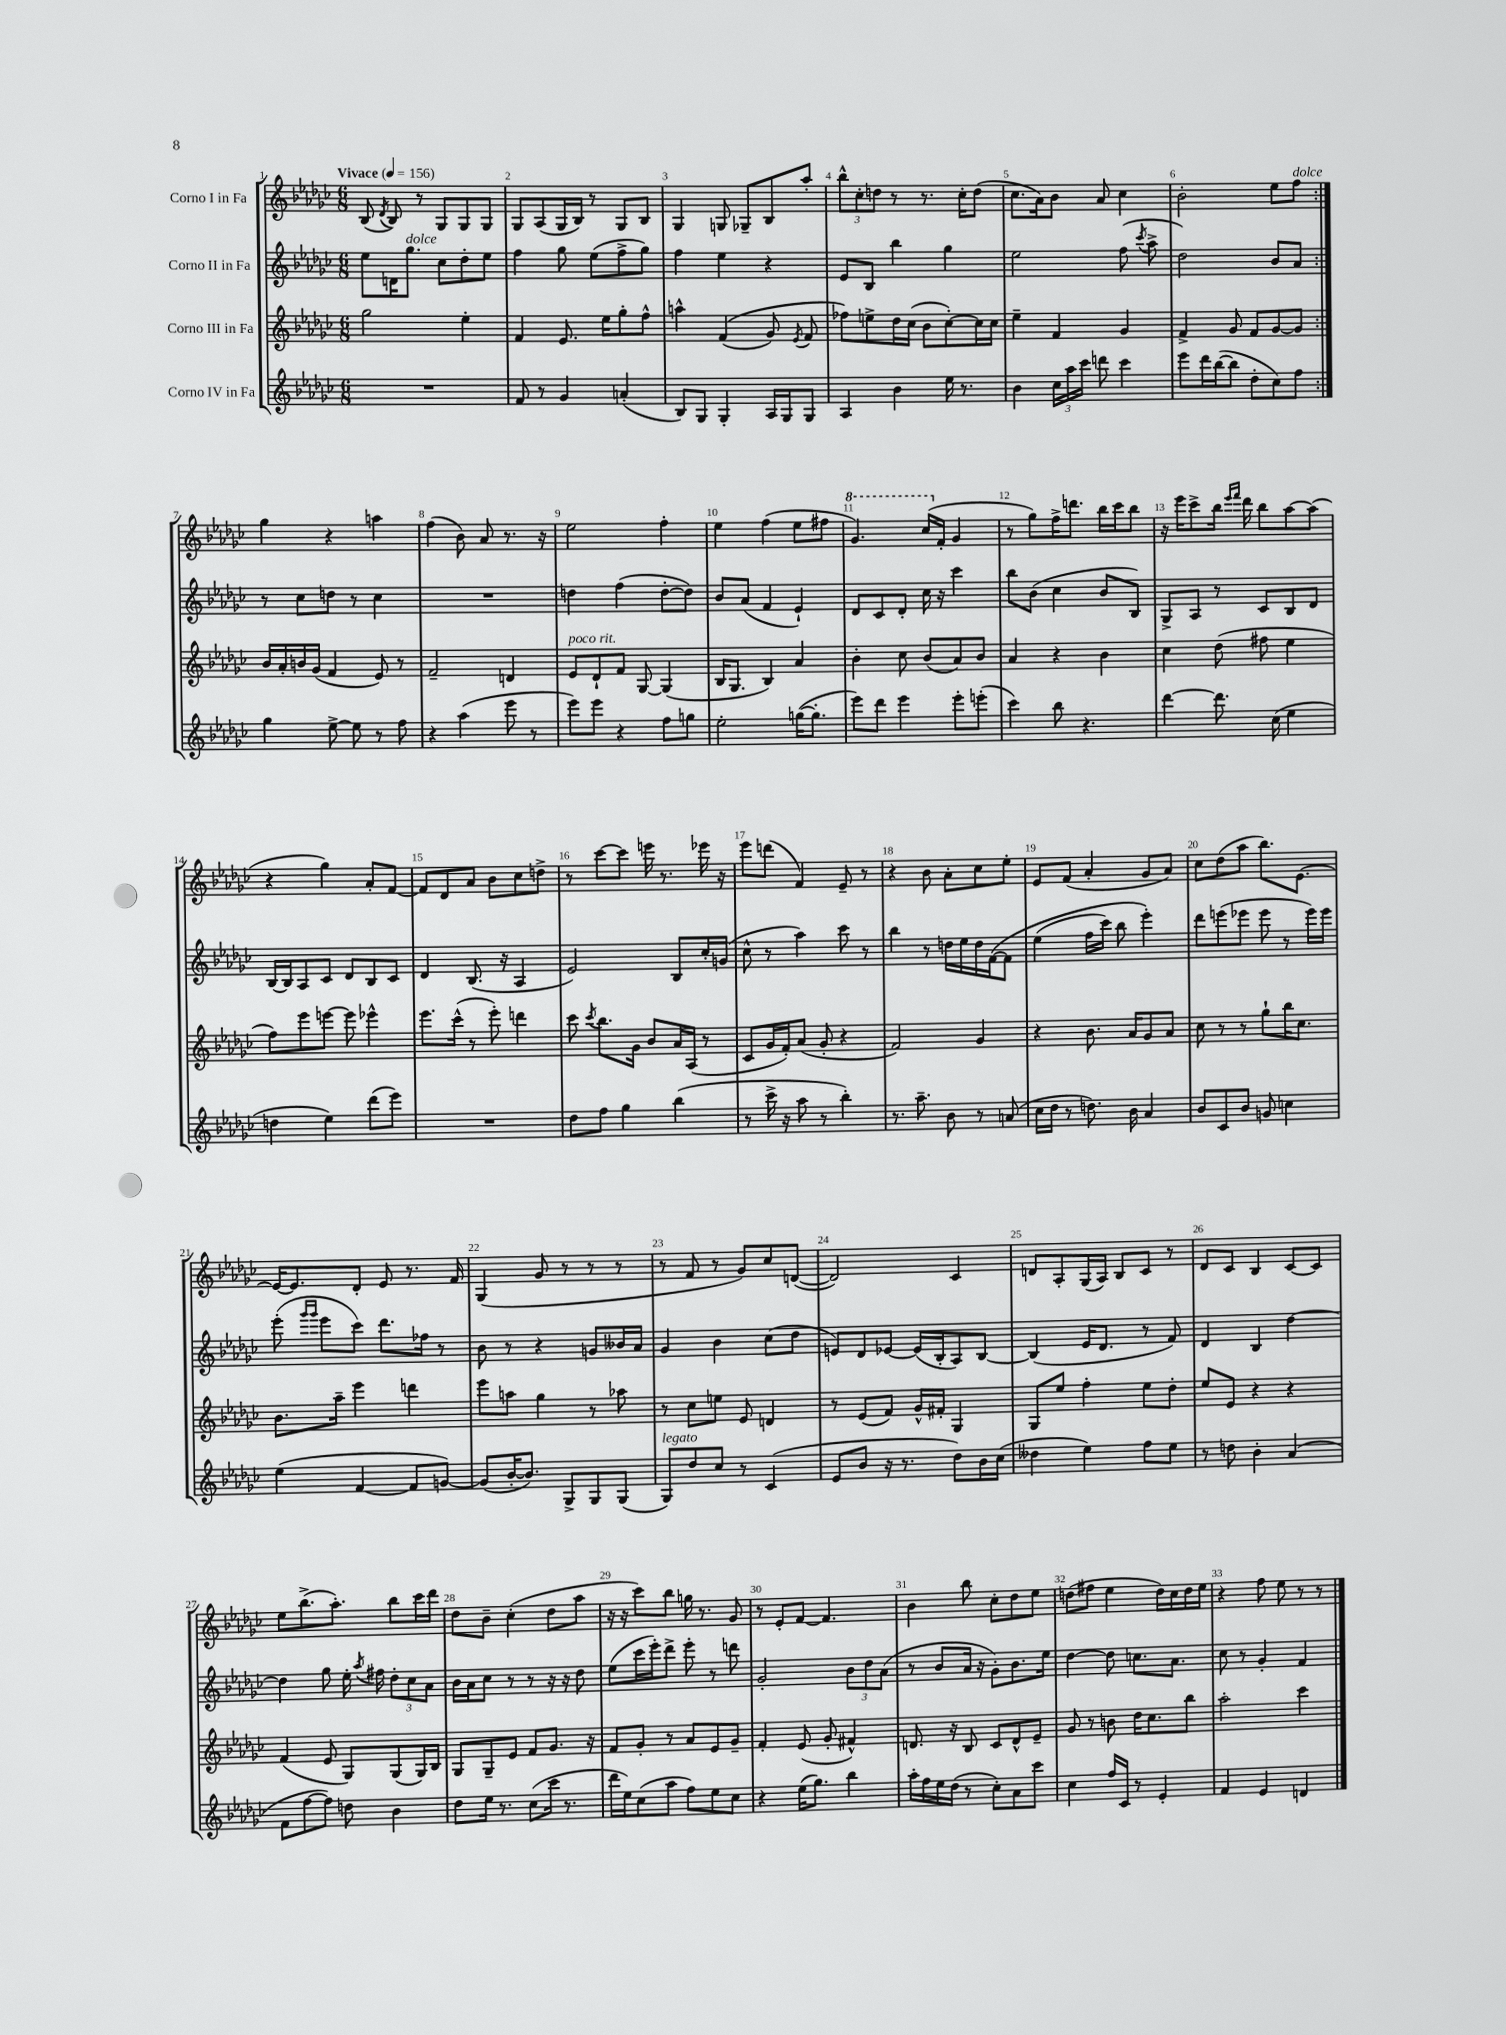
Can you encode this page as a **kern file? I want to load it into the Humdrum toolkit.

**kern	**kern	**kern	**kern
*part4	*part3	*part2	*part1
*staff4	*staff3	*staff2	*staff1
*I"Corno IV in Fa	*I"Corno III in Fa	*I"Corno II in Fa	*I"Corno I in Fa
*clefG2	*clefG2	*clefG2	*clefG2
*k[b-e-a-d-g-c-]	*k[b-e-a-d-g-c-]	*k[b-e-a-d-g-c-]	*k[b-e-a-d-g-c-]
*M6/8	*M6/8	*M6/8	*M6/8
*MM156	*MM156	*MM156	*MM156
=1	=1	=1	=1
!	!	!	!LO:TX:a:B:t=Vivace
2.r	2gg-\	8ee-\L	(8B-/
.	.	.	8qd-/
.	.	16dn\K	8B-/)
!	!	!LO:TX:a:i:t=dolce	!
.	.	8.gg-\J	.
.	.	.	8r
.	.	8cc-\L	8G-/L
.	4ee-'\	8dd-'\	8G-/
.	.	8ee-\J	8G-/J
=2	=2	=2	=2
8f/	4f/	4ff\	8G-/L
8r	.	.	(8A-/
4g-/	8.e-/	8gg-\	16G-/L
.	.	.	16B-/JJ)
.	.	(8ee-\L	8r
.	16ee-\KL	.	.
(4an'/	8gg-'\	8ff^\	8G-/L
.	8ff^^\J	8gg-\J)	8B-/J
=3	=3	=3	=3
8B-/L)	4aan^^\	4ff\	4G-/
8G-/J	.	.	.
4G-'/	((4f/	4ee-\	8Gn/
.	.	.	8G-X~/L
16A-/LL	8g-/)	4r	8B-/
16G-/J	.	.	.
.	8qe-/	.	.
8G-/J	8f/	.	8aa-'/J
=4	=4	=4	=4
4A-/	8ff-X\L)	8e-/L	12bb-^^\L
.	.	.	12cc-'\
.	8een^\	8B-/J	.
.	.	.	12ddn\J
4b-\	16dd-\L	4bb-\	8r
.	(16cc-\JJ	.	.
.	8b-\L	.	8.r
16ee-\	[8cc-'\)	4gg-\	.
8.r	.	.	16cc-'\KL
.	16cc-\L]	.	(8dd\J
.	16cc-\JJ	.	.
=5	=5	=5	=5
4b-\	4ee-~\	2ee-\	8.cc-\L
.	.	.	16a-\k)
24cc-\LL	4f/	.	8b-\J
24aa-\	.	.	.
24ccc-\JJ	.	.	.
8dddn\	.	.	8a-/
4ccc-\	4g-/	(8ff\	4cc-\
.	.	8qccc-/	.
.	.	8aa-^\	.
=6	=6	=6	=6
8eee-\L	4f^/	2dd-\)	2b-'\
16ddd-\L	.	.	.
([16bb-\J	.	.	.
8bb-\J]	8g-/	.	.
8dd-'\L	8f/L	.	.
8cc-\)	[8g-/	8b-/L	8ee-\L
!	!	!	!LO:TX:a:i:t=dolce
8ff\J	8g-/J]	8a-/J	8ff\J
!!LO:LB:g=z
=7:|!	=7:|!	=7:|!	=7:|!
4gg-\	16b-/LL	8r	4gg-\
.	16a-'/	.	.
.	16bn/	8cc-\L	.
.	(16g-/JJ	.	.
[8ee-^\	4f/	8ddn\J	4r
8ee-\]	.	8r	.
8r	8e-/)	4cc-\	4aan\
8ff\	8r	.	.
=8	=8	=8	=8
4r	2f~/	2.r	(4ff\
(4aa-\	.	.	8b-\)
.	.	.	8a-/
8eee-\	4dn/	.	8.r
8r	.	.	.
.	.	.	16r
=9	=9	=9	=9
!	!LO:TX:a:i:t=poco rit.	!	!
8eee-\L)	8e-/L	4ddn\	2ee-\
8eee-\J	8d-`/	.	.
4r	8f/J	(4ff\	.
.	[8G-/	.	.
8ff\L	(4G-/]	[8dd'\L	4ff'\
8ggn\J	.	8dd\J])	.
=10	=10	=10	=10
2ee-'\	16B-/KL	8b-/L	4ee-\
.	8.G-/J	.	.
.	.	(8a-/J	.
.	4B-/)	4f/	(4ff\
([16ggn\KL	4a-/	4e-`/)	8ee-\L
8.gg'\J]	.	.	.
.	.	.	8ff#X\J
=11	=11	=11	=11
*	*	*	*8va
8eee-\L)	4b-'\	8d-/L	4.gg-/)
8ddd-\J	.	8c-/	.
4eee-\	8cc-\	8d-'/J	.
.	(8b-/L	16cc-\	(16ccc-/LL
*	*	*	*X8va
.	.	16r	16f'/JJ
8eee-'\L	8a-/)	4ccc-\	4g-/
(8eeen'\J	8b-/J	.	.
=12	=12	=12	=12
4ccc-\)	4a-/	8bb-\L	8r
.	.	(8b-\J	8gg-\L)
8bb-\	4r	4cc-\	16ff^\K
.	.	.	8.dddn\J
4.r	.	.	.
.	4b-\	8b-/L	16bb-\LL
.	.	.	16ccc-\J
.	.	8B-/J)	8bb-\J
=13	=13	=13	=13
[4ddd-\	4cc-\	8G-^/L	16r
.	.	.	16eee-\KL
.	.	8A-/J	8ccc-^\
8.ddd-\]	(8dd-\	8r	16bb-\Jk
.	.	.	16qqeee-/LL
.	.	.	16qqfff/JJ
.	.	.	16ddd-\
.	8ff#X\	8c-/L	8bb-\L
(16cc-\	.	.	.
4ee-\	4ee-\	8B-/	[8aa-\
.	.	8d-/J	(8aa-\J]
!!LO:LB:g=z
=14	=14	=14	=14
4ddn\	8ff\L)	[16B-/LL	4r
.	.	16B-/J]	.
.	8eee-\	8A-/	.
4ee-\)	[8eeen\J	8c-/J	4gg-\)
.	8eee\]	8d-/L	.
(8ddd-\L	4eee-X^^\	8B-/	8a-'/L
8eee-\J)	.	8c-/J	[8f/J
=15	=15	=15	=15
2.r	8.eee-\L	4d-/	8f/L]
.	.	.	8d-/
.	(16ccc-^^\Jk	.	.
.	8r	(8.B-/	8a-/J
.	8eee-'\)	.	8b-\L
.	.	16r	.
.	4dddn\	4A-/	8cc-\
.	.	.	8ddn^\J
=16	=16	=16	=16
8dd-\L	8ccc-\	2e-/)	8r
.	8qccc-/	.	.
8ff\J	8.bb-\L	.	[8ccc-\L
4gg-\	.	.	8ccc-\J]
.	16g-\Jk	.	.
.	8b-/L	.	16eeen\
.	.	.	8.r
(4bb-\	16a-/L	8B-/L	.
.	(16A-/JJ	.	.
.	8r	16cc-'/L	16eee-X\
.	.	(16gn/JJ	16r
=17	=17	=17	=17
8r	8c-/L	8cc-^^\	8eee-\L
16ccc-^\	16g-/L	8r	(8dddn\J
16r	16f'/J)	.	.
8aa-\	(8a-/J	4aa-\)	4f/)
8r	8g-'/	.	.
4bb-'\)	4r	8ccc-\	8e-~/
.	.	8r	8r
=18	=18	=18	=18
8.r	2f/)	4bb-\	4r
8.aa-~\	.	.	.
.	.	8r	8b-\
8b-\	.	16ddn\LL	8a-'\L
.	.	16ee-\	.
8r	4g-/	16dd\	8cc-\
.	.	([16f\J	.
(8an/	.	8f\J]	8ee-'\J
=19	=19	=19	=19
16cc-\LL	4r	(4ee-\	8e-/L
16dd-\JJ	.	.	.
8r	.	.	(8f/J
8.ddn\)	8.b-\	16ff\LL	4a-'/
.	.	16ccc-\JJ)	.
.	.	8bb-\	.
16b-\	16a-/KL	.	.
4a-/	8g-/	4eee-'\)	8g-/L
.	8a-/J	.	8a-/J)
=20	=20	=20	=20
8b-/L	8cc-\	8ddd-\L	8cc-\L
8c-/	8r	(8eeen\	(8dd-\
8b-/J	8r	8eee-X\J	8aa-\J
8gn/	8gg-`\L	8eee-\	8.bb-\L)
4ccn\	16bb-\K	8r	.
.	8.cc-\J	.	[8.e-\J
.	.	16eee-\LL)	.
.	.	16eee-\JJ	.
!!LO:LB:g=z
=21	=21	=21	=21
(4ee-\	8.b-\L	(8eee-'\	16e-/KL_
.	.	.	8.e-/]
.	.	16qqggg-/LL	.
.	.	16qqggg-/JJ	.
.	.	8eee-\L	.
.	16aa-~\Jk	.	.
[4f/	4eee-\	8ccc-\J)	8d-'/J
.	.	8.ddd-\L	8e-/
8f/L]	4dddn\	.	8.r
.	.	16ff-X\Jk	.
[8gn/J)	.	8r	.
.	.	.	16f/
=22	=22	=22	=22
(8g/L]	8eee-\L	8b-\	(4G-/
[16b-'/K	8aan\J	8r	.
8.b-/J])	.	.	.
.	4gg-\	4r	8g-/
8G-^/L	.	.	8r
8G-/	8r	8gn/L	8r
(8G-/J	8aa-X\	16b--X/L	8r
.	.	16a-/JJ	.
=23	=23	=23	=23
!LO:TX:a:i:t=legato	!	!	!
8G-/L)	8r	4g-/	8r
8dd-/	8cc-\L	.	8f/
8cc-/J	8een\J	4b-\	8r
8r	8e-/	.	8g-/L)
(4c-/	4dn/	(8cc-\L	8cc-/
.	.	8dd-\J	([8dn/J
=24	=24	=24	=24
8e-/L	8r	8en/L)	2d/])
8b-/J	(8e-/L	8d-/	.
16r	8f/J)	[8e-X/J	.
8.r	.	.	.
.	16g-^^/LL	(16e-/LL]	.
.	16f#X'/JJ	16B-'/J	.
8dd-\L)	4G-/	8A-/)	4c-/
16b-\L	.	[8B-/J	.
(16cc-\JJ	.	.	.
=25	=25	=25	=25
4dd--X\	8G-/L	(4B-/]	8dn/L
.	8ee-/J	.	8A-'/
4ee-\)	4ff'\	16e-/KL	(16G-/L
.	.	8.d-/J	16A-/JJ)
.	.	.	8B-/L
8ff\L	8ee-\L	8r	8c-/J
8ee-\J	8dd-'\J	8f/)	8r
=26	=26	=26	=26
8r	8ee-/L	4d-/	8d-/L
8ddn\	8e-/J	.	8c-/J
4b-'\	4r	4B-/	4B-/
(4a-/	4r	[4dd-\	[8c-/L
.	.	.	8c-/J]
!!LO:LB:g=z
=27	=27	=27	=27
8f\L	(4f/	4dd-\]	8ee-\L
[8ff\	.	.	(8.bb-^\
8ff\J])	8e-/	8gg-\	.
.	.	.	8.aa-'\J)
8ddn\	8G-/L)	16ee-'\	.
.	.	8qaa-/	.
.	.	16ff#X\	.
4b-\	(8G-/	12dd-'\L	8bb-\L
.	.	12cc-\	.
.	16G-/L)	.	16ccc-\L
.	.	12a-\J	.
.	16B-/JJ	.	16ddd-\JJ
=28	=28	=28	=28
8dd-\L	8G-/L	16b-\LL	8dd-\L
.	.	16a-\J	.
16ee-\Jk	8G-~/	8cc-\J	8b-~\J
8.r	.	.	.
.	8e-/J	8r	(4cc-'\
(8cc-\L	8f/L	8r	.
16ccc-\Jk	8.g-/J	16r	8dd-\L
8.r	.	16r	.
.	.	8dd-\	8aa-\J
.	16r	.	.
=29	=29	=29	=29
16ddd-\LL	8f/L	(8ee-\L	16r
16ee-\J)	.	.	16r
(8cc-\	8g-'/J	16ccc-\L	8ccc-\L)
.	.	16eee-'\J)	.
8aa-\J	8r	8ddd-^\J	8bb-\J
8ff\L)	8a-/L	8eee-'\	16ggn\
.	.	.	8.r
8ee-\	8e-/	8r	.
8cc-\J	8g-~/J	8dddn\	8g-/
=30	=30	=30	=30
4r	4f'/	2g-'/	8r
.	.	.	8e-'/L
(16ee-\KL	(8e-/	.	[8f/J
8.gg-\J)	.	.	.
.	8g-'/	.	4.f/]
4bb-\	4f#X^^/)	12b-\L	.
.	.	12dd-\	.
.	.	(12a-\J	.
=31	=31	=31	=31
16aa-'\LL	8.dn/	8r	4b-\
16ff\	.	.	.
16ee-\	.	8b-/L	.
(16dd-\JJ	16r	.	.
8r	8B-/	16a-/Jk	8bb-\
.	.	16r	.
8cc-'\L)	8c-/L	8g-'\L)	8cc-'\L
8a-\	8d^^/	8.b-\	8dd-\
8ccc-\J	8e-~/J	.	8ee-\J
.	.	16ee-\Jk	.
=32	=32	=32	=32
4cc-\	8g-/	[4dd-\	(8ddn\L
.	8r	.	8ff#X\J
16ff/LL	8bn\	8dd-\]	4ee-\
16c-/JJ	.	.	.
8r	16dd-\KL	8.ccn\L	.
.	8.cc-\	.	.
4e-'/	.	.	16dd\LL)
.	.	8.a-\J	16cc-\
.	8bb-\J	.	16dd\
.	.	.	16ee-\JJ
=33	=33	=33	=33
4f/	2aa-'\	8cc-\	4r
.	.	8r	.
4e-/	.	4g-'/	8ff\
.	.	.	8ee-\
4dn/	4ccc-\	4f/	8r
.	.	.	8r
==	==	==	==
*-	*-	*-	*-
